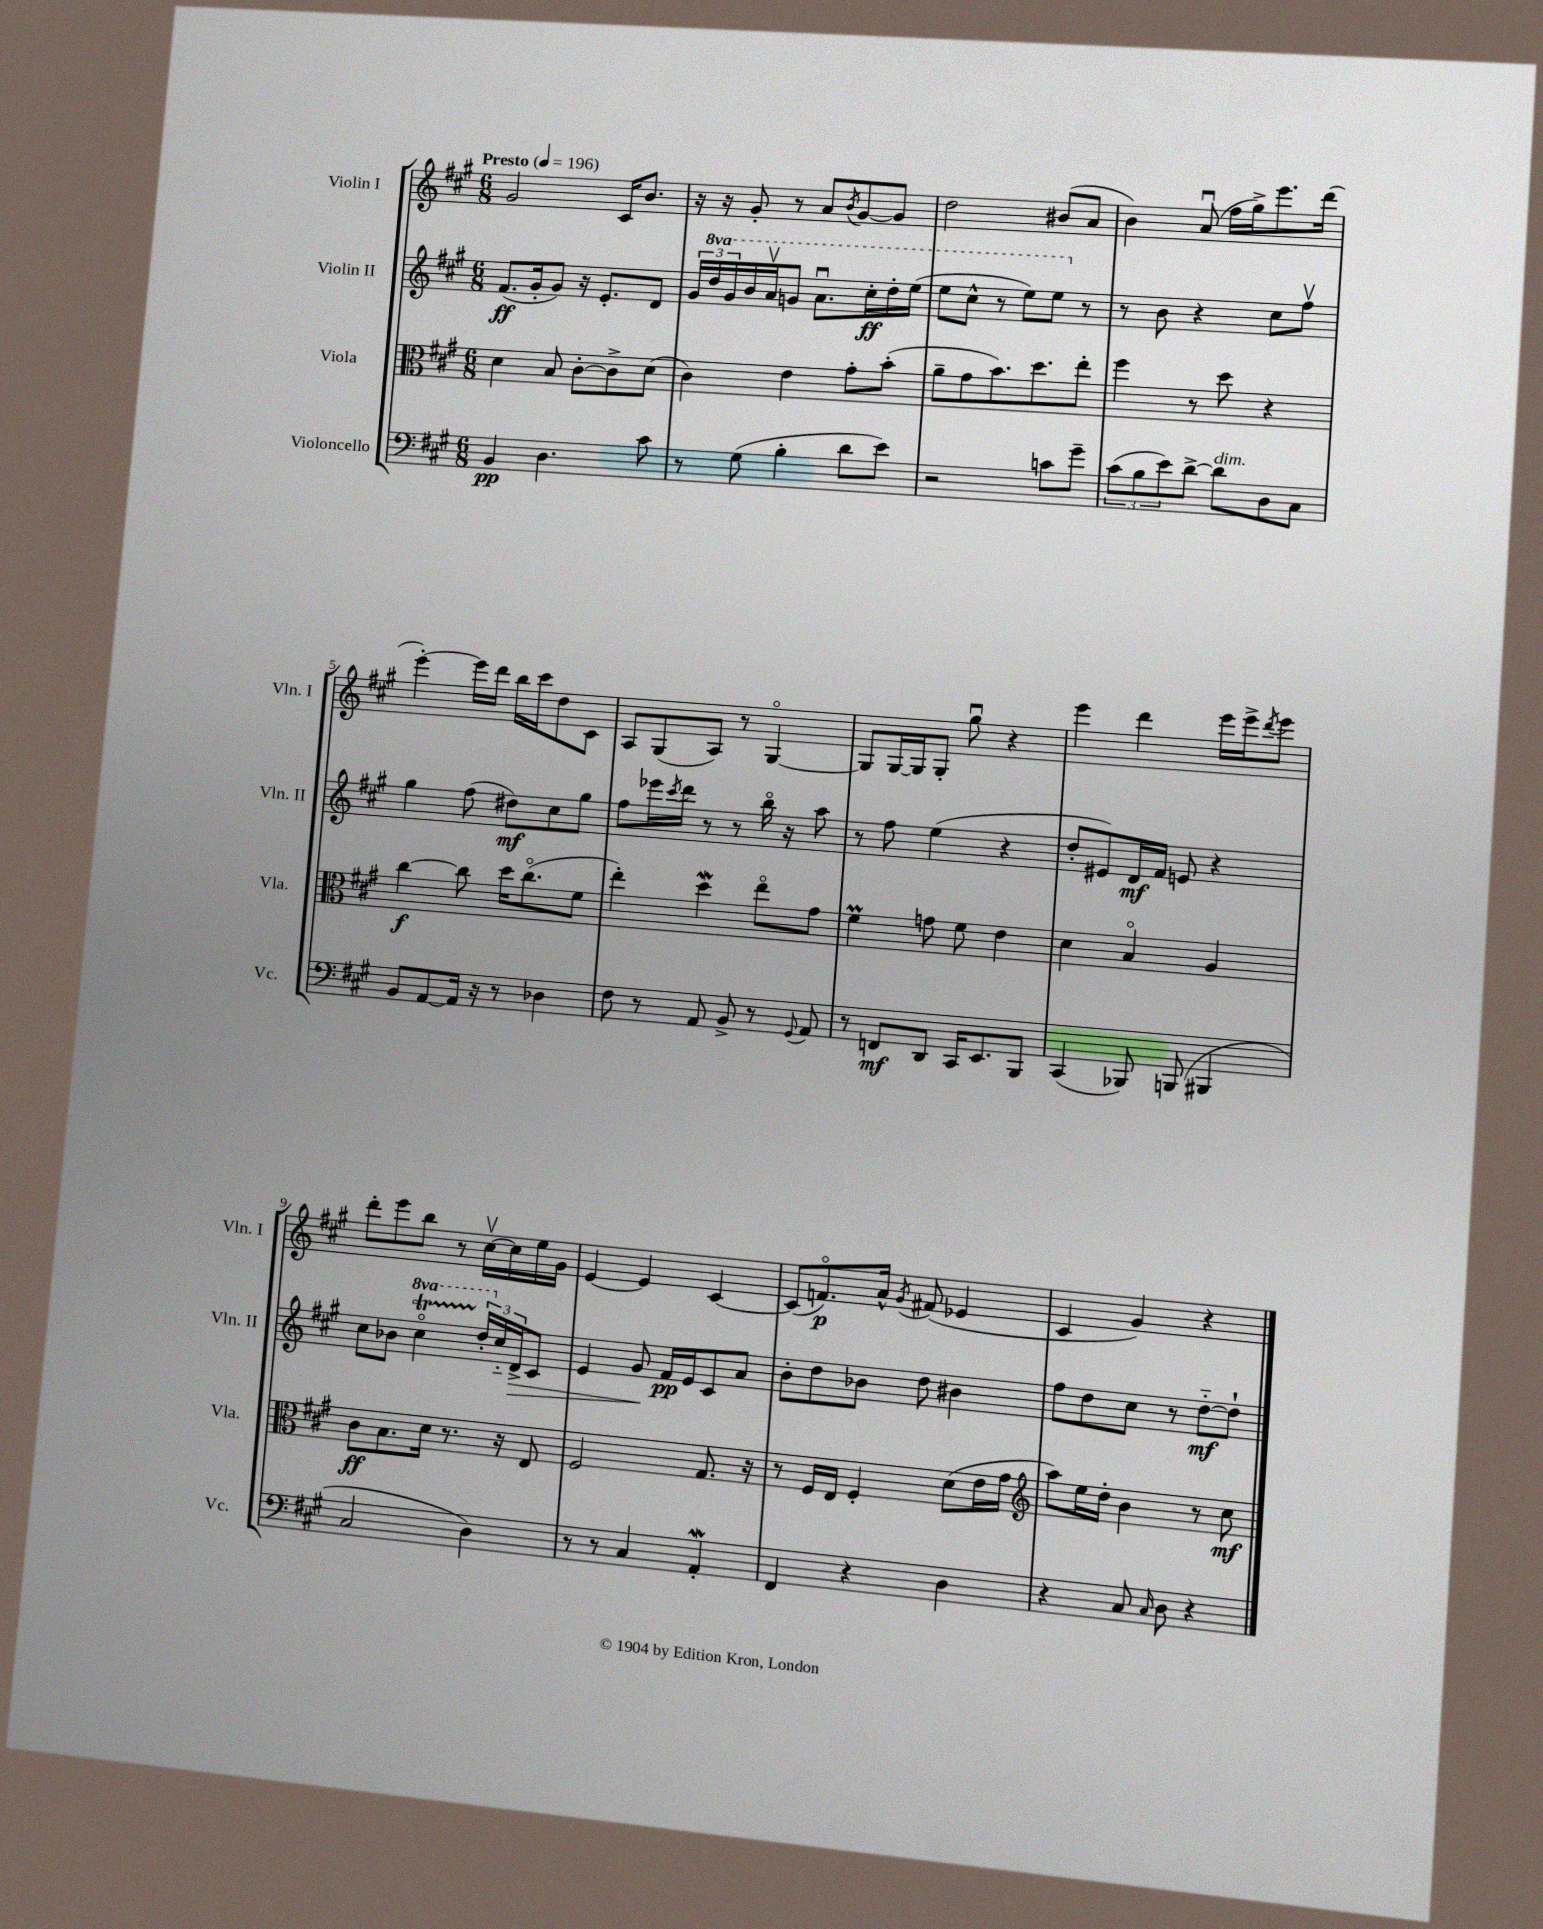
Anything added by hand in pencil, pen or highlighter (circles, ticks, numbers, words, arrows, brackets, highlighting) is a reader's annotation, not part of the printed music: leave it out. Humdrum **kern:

**kern	**dynam	**kern	**dynam	**kern	**dynam	**kern	**dynam
*part4	*part4	*part3	*part3	*part2	*part2	*part1	*part1
*staff4	*staff4	*staff3	*staff3	*staff2	*staff2	*staff1	*staff1
*I"Violoncello	*	*I"Viola	*	*I"Violin II	*	*I"Violin I	*
*I'Vc.	*	*I'Vla.	*	*I'Vln. II	*	*I'Vln. I	*
*clefF4	*	*clefC3	*	*clefG2	*	*clefG2	*
*k[f#c#g#]	*	*k[f#c#g#]	*	*k[f#c#g#]	*	*k[f#c#g#]	*
*M6/8	*	*M6/8	*	*M6/8	*	*M6/8	*
*MM196	*	*MM196	*	*MM196	*	*MM196	*
=1	=1	=1	=1	=1	=1	=1	=1
!	!	!	!	!	!	!LO:TX:a:B:t=Presto	!
4BB/	pp	4d\	.	(8.f#/L	ff	2g#/	.
.	.	.	.	16g#'/k	.	.	.
4.D\	.	8B/	.	8g#/J)	.	.	.
.	.	[8c#'\L	.	16r	.	.	.
.	.	.	.	8.e'/L	.	.	.
.	.	8c#^\]	.	.	.	16c#/KL	.
.	.	.	.	.	.	8.b/J	.
8c#\	.	(8d\J	.	8d/J	.	.	.
=2	=2	=2	=2	=2	=2	=2	=2
8r	.	4c#\)	.	24g#/LL	.	16r	.
*	*	*	*	*8va	*	*	*
.	.	.	.	24ddd/	.	.	.
.	.	.	.	.	.	16r	.
.	.	.	.	24gg#/	.	.	.
(8G#\	.	.	.	16bb/	.	8g#'/	.
.	.	.	.	16aav/J	.	.	.
4B'\	.	4e\	.	8ggn/J	.	8r	.
.	.	.	.	8.aau\L	.	8a/L	.
.	.	.	.	.	.	8qb/	.
8d\L	.	8g#'\L	.	.	.	[8g#/	.
.	.	.	.	16ccc#'\L	ff	.	.
8e\J)	.	(8b'\J	.	16ddd'\	.	8g#/J]	.
.	.	.	.	(16eee\JJ	.	.	.
=3	=3	=3	=3	=3	=3	=3	=3
2r	.	8a~\L	.	8eee\L	.	2dd\	.
.	.	8g#\	.	8ccc#^^\J	.	.	.
.	.	8.b\)	.	8r	.	.	.
.	.	.	.	8eee\L)	.	.	.
.	.	8.dd\	.	.	.	.	.
8cn\L	.	.	.	8eee\J	.	(8b#X/L	.
*	*	*	*	*X8va	*	*	*
8g#~\J	.	8ee'\J	.	8r	.	8a/J	.
=4	=4	=4	=4	=4	=4	=4	=4
(12c#\L	.	4ff#\	.	8r	.	4b\)	.
12B\	.	.	.	.	.	.	.
.	.	.	.	8b\	.	.	.
12e\)	.	.	.	.	.	.	.
[8d^\J	.	8r	.	4r	.	(8au/	.
!LO:TX:a:i:t=dim.	!	!	!	!	!	!	!
8d\L]	.	8dd\	.	.	.	16ff#\LL	.
.	.	.	.	.	.	16gg#^\J)	.
8D\	.	4r	.	8cc#\L	.	8.eee\	.
8C#\J	.	.	.	8ff#v\J	.	.	.
.	.	.	.	.	.	(16ddd\Jk	.
!!LO:LB:g=z
=5	=5	=5	=5	=5	=5	=5	=5
8BB/L	.	[4cc#\	f	4gg#\	.	[4eee'\)	.
[8AA/	.	.	.	.	.	.	.
16AA/Jk]	.	8cc#\]	.	(8ff#\	.	16eee\LL]	.
16r	.	.	.	.	.	16ddd\JJ	.
8r	.	16dd\KL	.	8dd#X\L)	mf	16bb\LL	.
.	.	(8.cc#\	.	.	.	16ccc#\J	.
4D-X\	.	.	.	8cc#\	.	8dd\	.
.	.	8f#\J	.	8gg#\J	.	8c#\J	.
=6	=6	=6	=6	=6	=6	=6	=6
8F#\	.	4ee'\)	.	8ff#\L	.	8A/L	.
8r	.	.	.	16eee-X\L	.	(8G#/	.
.	.	.	.	8qccc#/	.	.	.
.	.	.	.	16ddd\JJ	.	.	.
8AA/	.	4ddw\	.	8r	.	8A/J)	.
8BB^/	.	.	.	8r	.	8r	.
8r	.	8ee\L	.	16bb\	.	[4G#/	.
.	.	.	.	16r	.	.	.
8qqGG#/	.	.	.	.	.	.	.
8AA/	.	8g#\J	.	8aa\	.	.	.
=7	=7	=7	=7	=7	=7	=7	=7
8r	.	4f#M\	.	8r	.	8G#/L]	.
8FFn/L	mf	.	.	8ff#\	.	[16G#/L	.
.	.	.	.	.	.	16G#/J]	.
8DD/J	.	8gn\	.	(4ee\	.	8G#'/J	.
16CC#/KL	.	8f#\	.	.	.	8gg#u\	.
8.EE/	.	.	.	.	.	.	.
.	.	4e\	.	4r	.	4r	.
8BBB/J	.	.	.	.	.	.	.
=8	=8	=8	=8	=8	=8	=8	=8
(4CC#/	.	4d\	.	8dd'/L	.	4eee\	.
.	.	.	.	8e#X/)	.	.	.
8BBB-X/)	.	4B/	.	16d/L	mf	4ddd\	.
.	.	.	.	16f#/JJ	.	.	.
(8BBBn/	.	.	.	8en/	.	.	.
4BBB#X/	.	4A/	.	4r	.	16eee\LL	.
.	.	.	.	.	.	16eee^\J	.
.	.	.	.	.	.	8qddd/	.
.	.	.	.	.	.	8eee\J	.
!!LO:LB:g=z
=9	=9	=9	=9	=9	=9	=9	=9
2C#/	.	8c#\L	ff	8cc#\L	.	8ddd'\L	.
.	.	8.B\	.	8b-X\J	.	8eee\	.
*	*	*	*	*8va	*	*	*
.	.	.	.	4ccc#t\	.	8bb\J	.
.	.	16d\Jk	.	.	.	.	.
.	.	8.r	.	.	.	8r	.
4D\)	.	.	.	24ddd'/LL	.	[16cc#v\LL	.
*	*	*	*	*X8va	*	*	*
.	.	.	.	24cc#/	.	.	.
.	.	16r	.	.	.	16cc#\]	.
!	!	!	!	!	!LO:HP:b	!	!
.	.	.	.	24d^/J	>	.	.
.	.	8E/	.	8c#/J	.	16ee\	.
.	.	.	.	.	.	16g#\JJ	.
=10	=10	=10	=10	=10	=10	=10	=10
8r	.	2F#/	.	4e/	.	[4e/	.
8r	.	.	.	.	.	.	.
4C#/	.	.	.	8g#/	.	4e/]	.
.	.	.	.	16f#/LL	] pp	.	.
.	.	.	.	16e/J	.	.	.
4AAw'/	.	8.G#/	.	8c#/	.	[4c#/	.
.	.	.	.	8a/J	.	.	.
.	.	16r	.	.	.	.	.
=11	=11	=11	=11	=11	=11	=11	=11
4FF#/	.	8r	.	8b'\L	.	(8c#/L]	.
.	.	16F#/LL	.	8dd\	.	8.fn/)	p
.	.	16E/JJ	.	.	.	.	.
4r	.	4F#'/	.	8b-X\J	.	.	.
.	.	.	.	.	.	16a^^/Jk	.
.	.	.	.	.	.	8qg#/	.
.	.	.	.	8dd\	.	(8f#X/	.
4D\	.	(8d\L	.	4b#X\	.	4e-X/	.
.	.	16e\L	.	.	.	.	.
.	.	16g#\JJ	.	.	.	.	.
=12	=12	=12	=12	=12	=12	=12	=12
*	*	*clefG2	*	*	*	*	*
4r	.	8aa\L)	.	8ff#\L	.	4c#/	.
.	.	16ee\L	.	8dd\	.	.	.
.	.	16dd'\JJ	.	.	.	.	.
8C#/	.	4b\	.	8cc#\J	.	4g#/)	.
16qqC#/	.	.	.	.	.	.	.
8D\	.	.	.	8r	.	.	.
4r	.	8r	.	[8dd\L	mf	4r	.
.	.	8cc#\	mf	8dd`\J]	.	.	.
==	==	==	==	==	==	==	==
*-	*-	*-	*-	*-	*-	*-	*-
